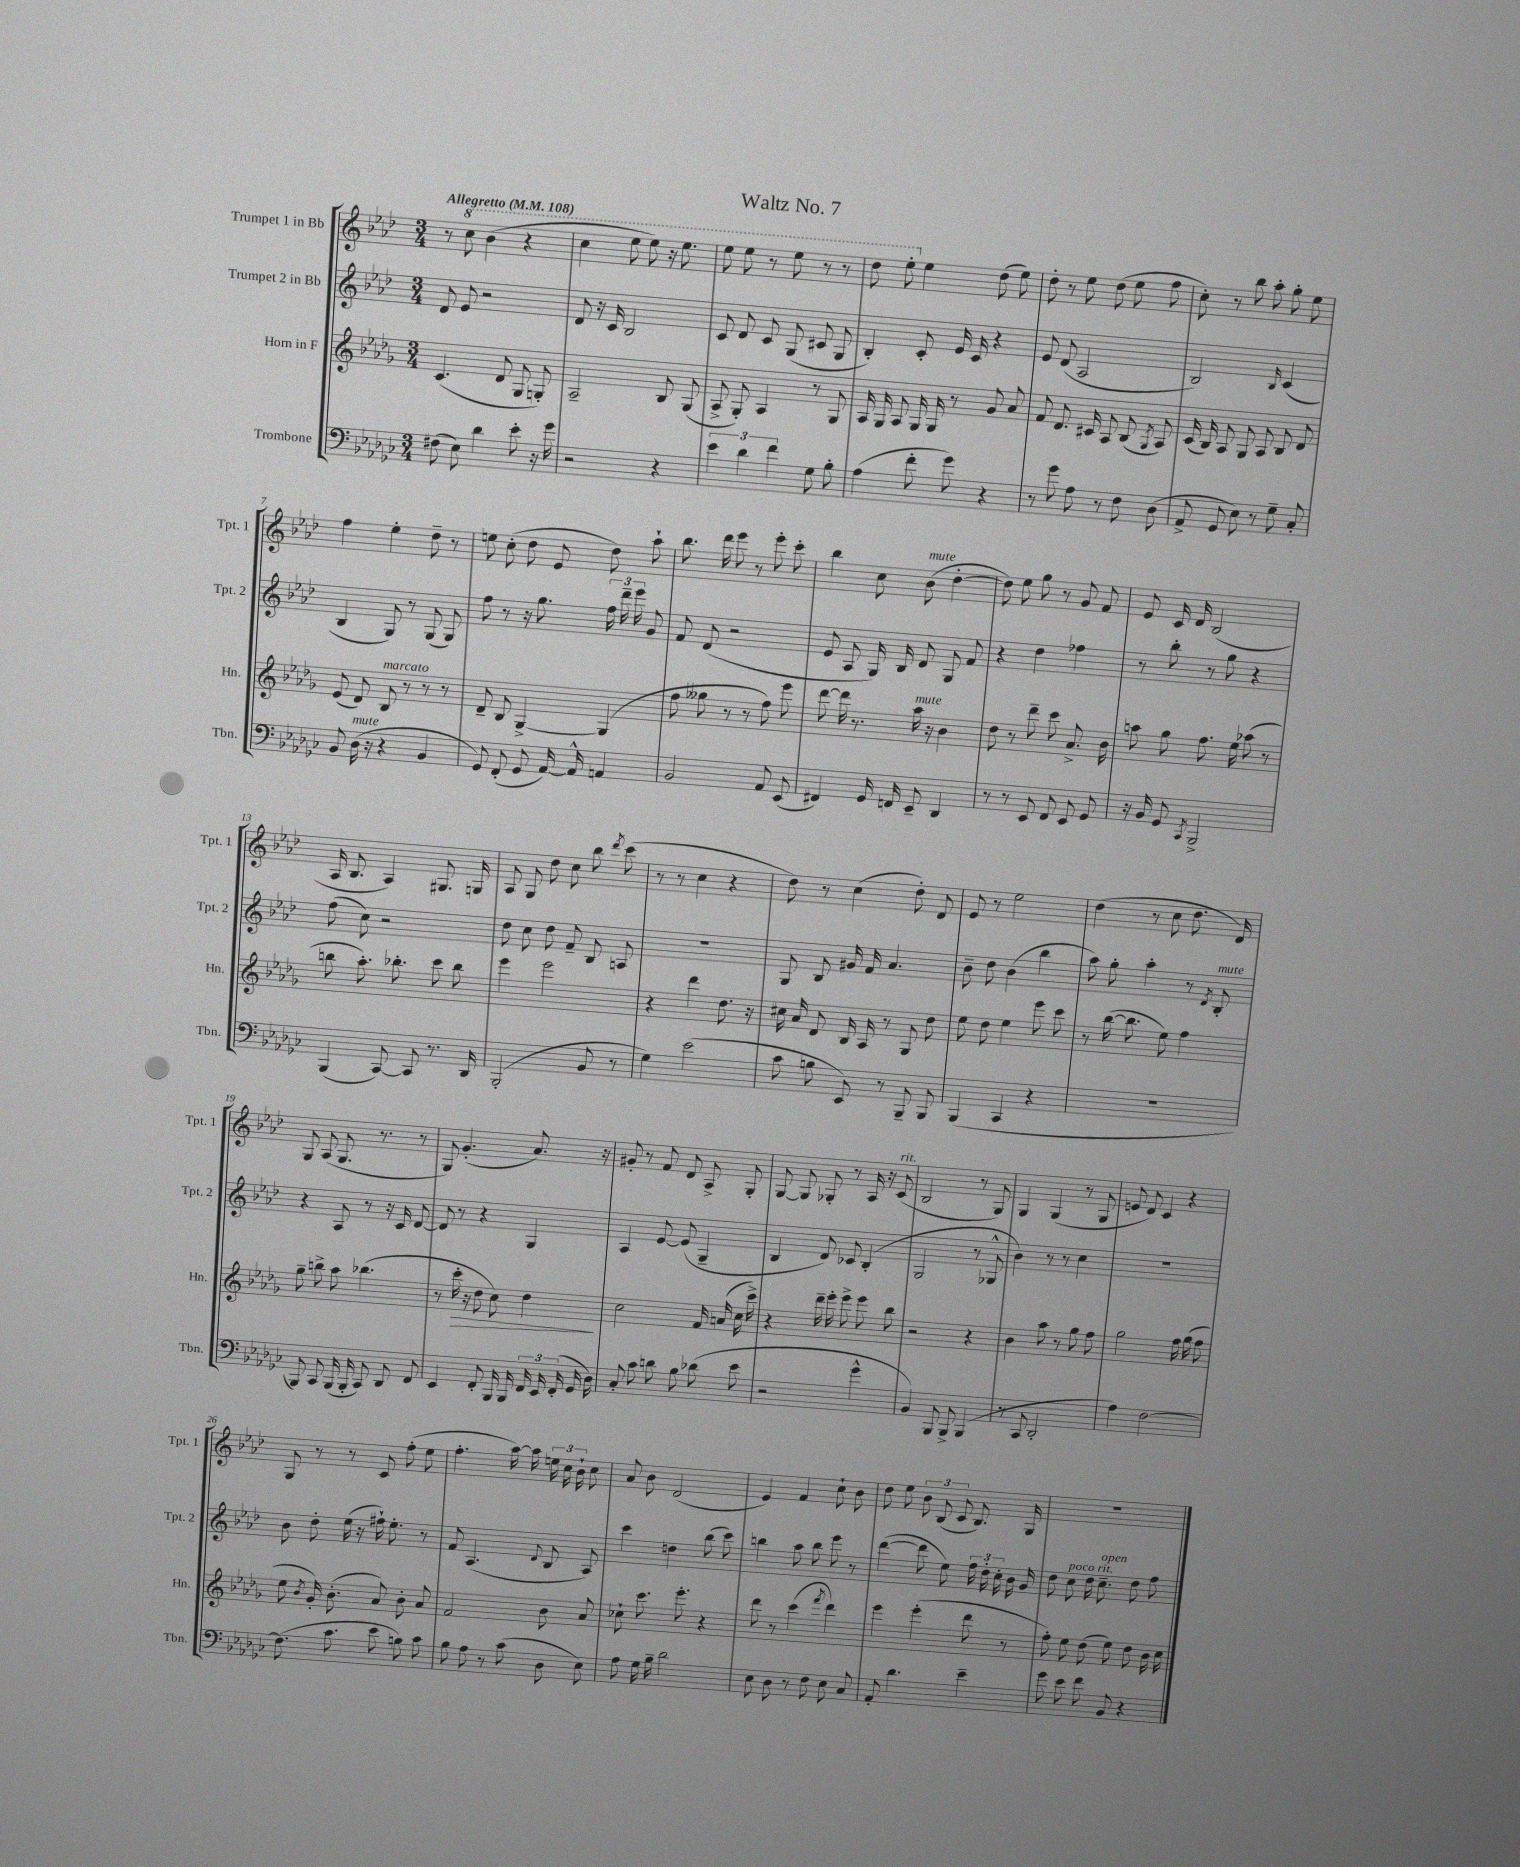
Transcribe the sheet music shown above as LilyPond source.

\header { title = "Waltz No. 7" }
<<
\new StaffGroup <<
\new Staff = "s0" \with { instrumentName = "Trumpet 1 in Bb" shortInstrumentName = "Tpt. 1" } {
    \clef treble \key aes \major \numericTimeSignature \time 3/4 \tempo "Allegretto" 4 = 108
    \autoBeamOff r8 \ottava #1 c'''8 bes''4( r4 |
    c'''4 ees'''8 ees'''8) r16 ees'''8. |
    ees'''8 ees'''8 r8 ees'''8 r8 r8 |
    des'''8 ees'''8-. \ottava #0 ees''4 des''8( ees''8) |
    des''8-. r8 ees''8 des''8( ees''8 f''8 |
    c''8-.) r8 bes''8 aes''8-. g''8-. ees''8 |
    f''4 ees''4-. des''8-- r8 |
    e''8 c''8-.( des''8 ees'8 des''8) aes''8-! |
    bes''8. des'''16 ees'''8 r8 ees'''8-. c'''8-. |
    bes''4 c''8 bes'8^\markup { \italic "mute" }( des''4~-. |
    des''8) ees''8 g''8 r8 g'8 f'8 |
    ees'8 c'16 des'16 bes2( |
    aes16 bes8. aes4) gis8. g16 |
    aes8 g8 des''8 c''8 bes''8 \acciaccatura { des'''8 } c'''8( |
    r8 r8 c''4 r4 |
    des''8) r8 c''4( des''8-.) des'8 |
    ees'8 r8 ees''2 |
    des''4( r8 c''8 des''8. des'16) |
    g8 aes8( g8. r8. r8 |
    g8) g'4.-.( aes'8.) r16 |
    gis'8-. r8 f'8 des'8 aes8-> g8-. |
    g8~ g8 ges8-. r8 aes16 r16 c'8^\markup { \italic "rit." }( |
    bes2 r8 g8) |
    g4 g4( r8 g8 |
    e'8 des'8) c'4 r4 |
    g8 r8 r8 c'8 f''8-.( ees''8 |
    f''4.-. aes''16~) aes''16 \tuplet 3/2 { e''16 c''16 bes'16-! } c''8 |
    aes'8 bes'8 des'2( |
    ees'4) f'4 c''8-! bes'8 |
    des''8 ees''8 \tuplet 3/2 { bes'8 bes8( c'8 } bes8.) g16 |
    R2. \bar "|." |
}
\new Staff = "s1" \with { instrumentName = "Trumpet 2 in Bb" shortInstrumentName = "Tpt. 2" } {
    \clef treble \key aes \major \numericTimeSignature \time 3/4
    \autoBeamOff des'8 ees'8 r2 |
    des'8 r16 c'16 bes2 |
    c'8 des'8 c'8 g8( cis'8 g8 |
    bes4-.) c'8-. ees'16 c'16 r4 |
    ees'8 des'8( aes2 |
    bes2) \grace { bes16 } c'4( |
    bes4 g8) r8 g8( g8) |
    f''8 r8 r16 g''8. \tuplet 3/2 { f''16 des'''16-- ees'''16 } g'8 |
    f'8 des'8( r2 |
    ees'8 aes8 g16) bes16 des'8 g8 f'8 |
    r4 des''4 fes''4 |
    r8 bes''8-. r8 g''8 r4 |
    f''8( c''8) r2 |
    des''8 c''8 des''8 f'8-- bes8 a8 |
    R2. |
    g8 bes8 gis'16 f'16 aes'4. |
    bes'8-- des''8 bes'4( bes''4 |
    aes''8) g''8-. aes''4-. r8 \acciaccatura { des'8 } bes8-.^\markup { \italic "mute" } |
    r4 aes8 r8 r16 c'16 des'8~ |
    des'8 r8 r4 g4 |
    aes4 ees'8~ ees'8( g4-- |
    bes4 des'8) ces'8 bes4-.( |
    g2 r8 ges8-^ |
    bes'4) r8 r8 c''4 |
    R2. |
    bes'8 des''8-. ees''16( r16 fis''16-!) ees''8.-. r8 |
    f'8 aes4.( \appoggiatura { des'8 } bes8 aes8) |
    c'''4 d''4 bes''8( c'''8) |
    b''4 aes''8 b''8 ees'''8 r8 |
    des'''4~( des'''8 ees''8) \tuplet 3/2 { f''16 des''16-. c''16-. } bes'16 g'16 |
    des''8 c''8^\markup { \italic "poco rit." } des''16 c''8.--^\markup { \italic "open" } des''8 f''8 \bar "|." |
}
\new Staff = "s2" \with { instrumentName = "Horn in F" shortInstrumentName = "Hn." } {
    \clef treble \key des \major \numericTimeSignature \time 3/4
    \autoBeamOff c'4.( des'8 ges8 g8-.) |
    aes2-- bes8 ges8( |
    aes8-> ges8-.) aes4 r8 ges8 |
    aes16 ges16 aes8 ges16 ges16 r8 ges'8 aes'8 |
    f'8 des'8. cis'16 aes8 bes8( \acciaccatura { ges8 } aes8) |
    c'16( bes16) aes8 ges8 aes8 bes8 des'8 |
    ees'8( des'8) bes8^\markup { \italic "marcato" } r8 r8 r8 |
    des'8-- bes8 ges4~-> ges4( |
    f''8 geses''8 r8 r8 f''8) ees'''8 |
    des'''8~ des'''16 r8. aes''16^\markup { \italic "mute" } r16 bes'4 |
    des''8 r8 des'''8-- c'''8 aes'8.-> bes'16 |
    a''8 ges''8 f''8. ees''16 aes''8( r8 |
    b''8 aes''8.-.) bes''8.-. c'''8 bes''8 |
    ees'''4 ees'''2 |
    r4 des'''4 des''8. r16 |
    cis''16 aes'16 des'8 bes16 aes16 r8 ges8 des''8 |
    ees''8 des''8 ees''4 ees'''8 c'''8 |
    r8 bes''16~( bes''8. ees''8) f''4 |
    ges''8-- b''8-> aes''8 bes''4.( |
    r8 c'''16-.\> r16 des''8 c''8) des''4\! |
    c''2 f'16 a'16( c''16 c'''16->) |
    r4 des'''16-- ees'''16-. ees'''8-> ees'''8 bes''8 |
    r2 r4 |
    bes'4 aes''8 r8 ges''8 f''8 |
    ges''2 f''16 ges''16( f''8 |
    ees''8 \acciaccatura { bes'8 } ges'16-.) bes'8.-.( aes'8) bes'8-. aes'8 |
    f'2 bes'8 aes'8 |
    ces''8-! c'''8. ees'''8.-. r4 |
    des'''8 r8 c'''4( \acciaccatura { f'''8 } des'''4) |
    ees'''4 ees'''4-.( des'''8 r8 |
    f''8-.) ees''8 des''8( ees''8) des''8 bes'16 c''16 \bar "|." |
}
\new Staff = "s3" \with { instrumentName = "Trombone" shortInstrumentName = "Tbn." } {
    \clef bass \key ges \major \numericTimeSignature \time 3/4
    \autoBeamOff fis8( ees8) des'4 ees'8-. r16 ges'16 |
    r2 r4 |
    \tuplet 3/2 { ees'4 des'4 f'4 } ges8 bes8-. |
    aes4( f'8-. ges'8) r4 |
    r8 ges'8 aes8 r8 f8 des8( |
    aes,8-> ges,8 ees8) r8 ges8-- ces8-. |
    bes,8 des16^\markup { \italic "mute" }( r16 r4 bes,4 |
    ges,8) f,8-.( ges,8 aes,16~) aes,16-^ a,4 |
    bes,2 aes,8 ees,8( |
    fis,4) ges,16 f,16 ees,8-- des,4 |
    r8 r8 ees,8 f,8 ees,8 ges,8 |
    r16 bes,16 ges,8 \acciaccatura { ces,8 } bes,,2-> |
    bes,,4( ces,8~) ces,8 r8. des,16 |
    bes,,2-.( bes,8 r8 |
    ges4) ees'2( |
    ces'8 b8 ees,8) r8 bes,,8-- bes,,8 |
    bes,,4( ces,4 r4 |
    R2. |
    bes,,8) ces,8 bes,,16( bes,,16-. ces,8) des,8 f,8 |
    ees,4 f,8-. bes,,16 bes,,16 \tuplet 3/2 { f,16 ees,16 f,16-.( } ges,16 des16) |
    ces8-. ces'8 d'8 bes8 des'8( ees'8 |
    r2 ges'4-^ |
    bes,4) bes,,8 bes,,8-> bes,,4( |
    r8 ces,8 des,2-. |
    aes4) f2~ |
    f8.( ces'8. ees'8 b8) ces'8 |
    bes8 aes8 r8 ces'8( des8 ees8) |
    aes8 ges16 bes16-- des'2 |
    ees8 des8 r8 f8 ees8 ces8 |
    aes,8-. des'4. ees'4-- |
    ges'8 ees'8 f'8 bes,8 r4 \bar "|." |
}
>>
>>
